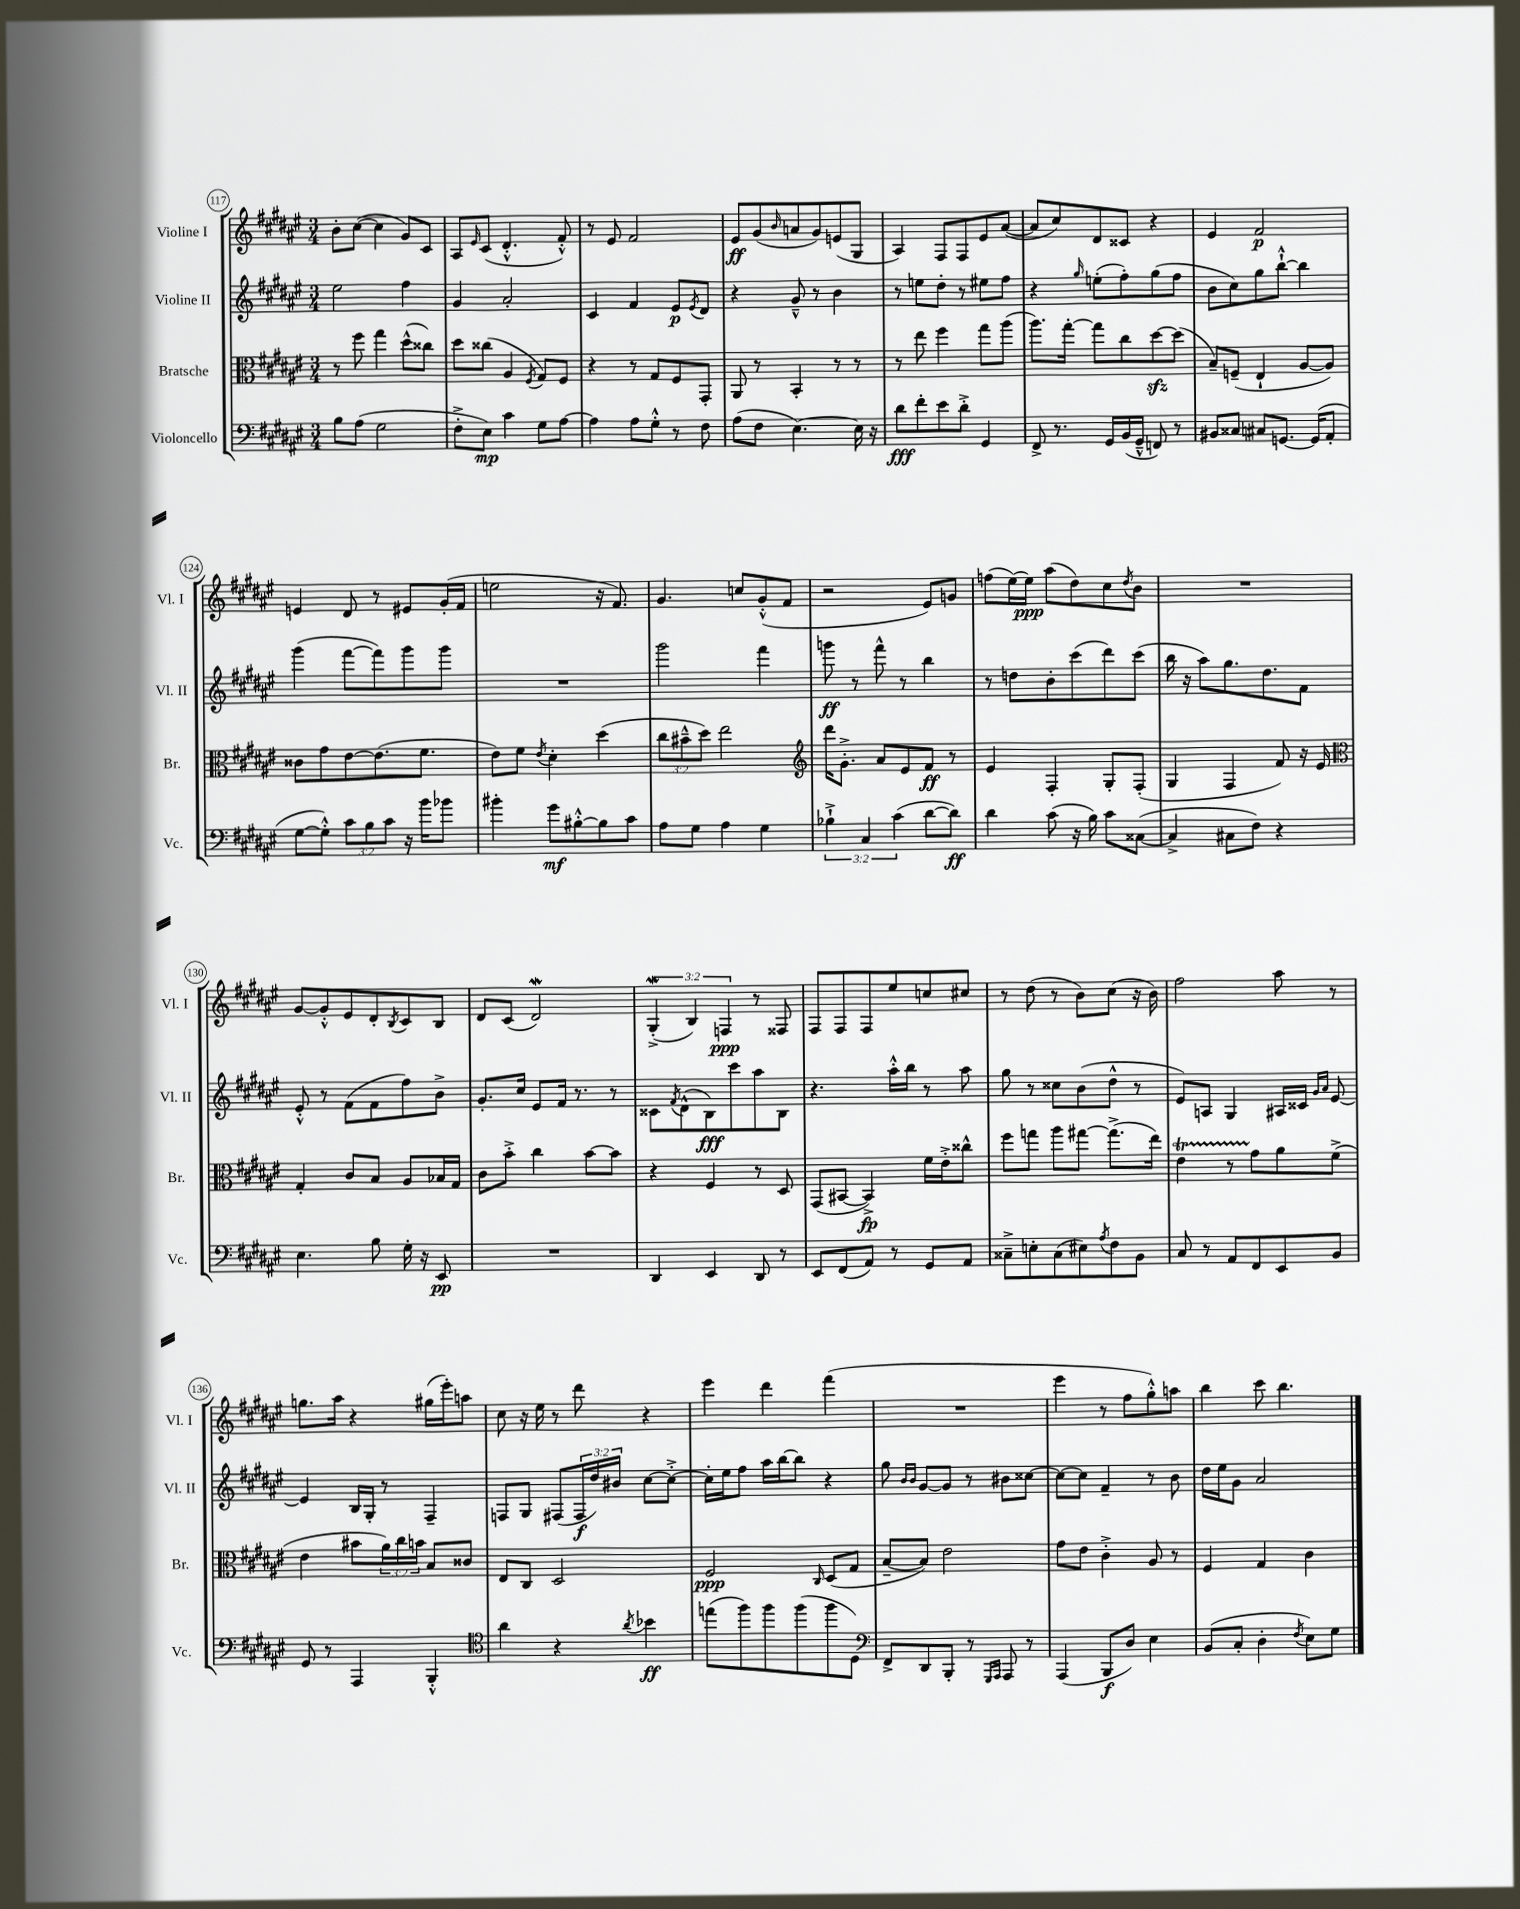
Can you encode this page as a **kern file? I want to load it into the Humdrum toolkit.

**kern	**kern	**kern	**kern
*staff4	*staff3	*staff2	*staff1
*clefF4	*clefC3	*clefG2	*clefG2
*k[f#c#g#d#a#e#]	*k[f#c#g#d#a#e#]	*k[f#c#g#d#a#e#]	*k[f#c#g#d#a#e#]
*M3/4	*M3/4	*M3/4	*M3/4
8B	8r	2ee#	8b'
(8A#	8ff#	.	([8cc#
2G#	4gg#	.	4cc#]
.	(8dd#^^	4ff#	8g#)
.	8cc##)	.	8c#
=	=	=	=
8F#'^	8dd#	4g#	8A#
.	.	.	16qqe#
8E#)	(8cc##	.	(8c#
4c#	4A#	2a#'	4.d#'^^
.	8qF#	.	.
8G#	8G#)	.	.
[8A#	8F#	.	8f#'^^)
=	=	=	=
4A#]	4r	4c#	8r
.	.	.	8e#
8A#	8r	4f#	2f#
8G#'^^	8G#	.	.
8r	8F#	8e#	.
.	.	8qe#	.
8F#	8GG#'	8d#	.
=	=	=	=
(8A#	8AA#	4r	8e#
8F#	8r	.	(8g#
.	.	.	16qqb
[4.E#)	4BB'	8g#~^^	8a
.	.	8r	8g#)
.	8r	4b	(8e
16E#]	8r	.	8G#
16r	.	.	.
=	=	=	=
8d#	8r	8r	4A#)
8f#'	8ee#	8ee	.
8e#	4ff#	8dd#'	8F#
8d#'^	.	8r	8F#
4GG#	8gg#	8ee#	8e#
.	(8aa#	8ff#	([8a#
=	=	=	=
8FF#^	8.aa#)	4r	8a#]
8.r	.	.	8cc#)
.	[16gg#'	.	.
.	.	16qqgg#	.
.	8gg#]	(8ee'	8d#
16GG#	.	.	.
(16BB	8cc#	8ff#')	8c##
16GG#~^^	.	.	.
8FF)	[8dd#	(8gg#	4r
8r	(8dd#]	8ff#	.
=	=	=	=
8BB#	8B~)	8b	4e#
8C##	(8F~	8cc#)	.
8C#	4E#`	8gg#	2f#
[8.GG	.	[8bb`^^	.
.	[8A#	4bb]	.
(16GG]	.	.	.
8AA#'	8A#])	.	.
=	=	=	=
[8G#	8c##	(4ggg#	4e
8G#'^^])	8g#	.	.
12c#	[8e#	[8fff#	8d#
12B	.	.	.
.	(8.e#]	8fff#])	8r
12c#	.	.	.
16r	.	8ggg#	8e#
16b	8.f#	.	.
8b-	.	8ggg#	(16g#'
.	.	.	16f#
=	=	=	=
4b#'	8e#)	2.r	2ee
.	8f#	.	.
.	8qe#	.	.
8g#	4d#'	.	.
[8B#'^^	.	.	.
8B#]	(4dd#	.	16r
.	.	.	8.f#)
8c#	.	.	.
=	=	=	=
8A#	12cc#	2ggg#	4.g#
.	12b#~^^	.	.
8G#	.	.	.
.	12dd#)	.	.
4A#	2ee#	.	.
.	.	.	8cc
4G#	.	4fff#	(8g#'^^
.	.	.	8f#
=	=	=	=
*	*clefG2	*	*
6B-`^	16ddd#	8ggg	2r
.	8.g#'^	.	.
.	.	8r	.
6C#	.	.	.
.	8a#	8fff#^^	.
(6c#	.	.	.
.	8e#	8r	.
[8d#	8f#	4bb	8e#)
8d#])	8r	.	8g
=	=	=	=
4d#	4e#	8r	(8ff
.	.	8dd	[16ee#)
.	.	.	16ee#]
(8c#	4F#'	8b'	(8aa#
16r	.	(8ccc#	8dd#)
16B)	.	.	.
8c#	8G#'	8ddd#)	8cc#
.	.	.	8qdd#
([8C##	(8F#'	(8ccc#	8b
=	=	=	=
4C##^]	4G#	16bb	2.r
.	.	16r	.
.	.	8aa#)	.
8C#	4F#	8.gg#	.
8F#)	.	.	.
.	.	8.dd#	.
4r	8f#)	.	.
.	16r	8f#	.
.	16e#	.	.
=	=	=	=
*	*clefC3	*	*
4.E#	4G#'	8e#'^^	[8g#
.	.	8r	8g#'^^]
.	8c#	(8f#	8e#
8B	8B	8f#	8d#'
.	.	.	8qB
16G#'	8A#	8ff#)	8c#
16r	.	.	.
8EE#	16B-	8b^	8B
.	16G#	.	.
=	=	=	=
2.r	8c#	8.g#'	8d#
.	8b'^	.	(8c#
.	.	16cc#	.
.	4cc#	8e#	2d#)
.	.	16f#	.
.	.	8.r	.
.	[8b	.	.
.	8b]	8r	.
=	=	=	=
4DD#	4r	8c##	(6G#'^
.	.	8qf#	.
.	.	(8d#^^	.
.	.	.	6B)
4EE#	4F#	8B)	.
.	.	.	6F
.	.	8ccc#	.
8DD#	8r	8aa#	8r
8r	8D#	8B	8F##
=	=	=	=
8EE#	(8GG#	4.r	8F#
(8FF#	[8BB#	.	8F#
8AA#)	4BB#^])	.	8F#
8r	.	16aa#'^^	8ee#
.	.	16bb	.
8GG#	16f#	8r	8cc
.	16e#'^	.	.
8AA#	8cc##^^	8aa#	8cc#
=	=	=	=
8C##~^	8ff#	8gg#	8r
8E'	8gg	8r	(8dd#
(8C##	8aa#	8cc##	8r
8E#)	[8gg#	(8b	8b)
8qA#	.	.	.
8F#	(8.gg#^]	8dd#^^	(8cc#
8BB	.	8r	16r
.	16ee#)	.	16b)
=	=	=	=
8C#	4e#	8e#)	2ff#
8r	.	8A	.
8AA#	8r	4G#	.
8FF#	8g#	.	.
8EE#	8a#	16A#	8aa#
.	.	16c##	.
.	.	16qqg#	.
.	.	16qqa#	.
8BB	(8f#^	[8e#	8r
=	=	=	=
8GG#	4e#	4e#]	8.gg
8r	.	.	.
.	.	.	16aa#
4AAA#	8b#	16B	4r
.	.	16G#'	.
.	24a#)	8r	.
.	24cc#	.	.
.	24b	.	.
4BBB'^^	8B	4F#~	(16gg#
.	.	.	16eee#')
.	8c##	.	8aa
=	=	=	=
*clefC4	*	*	*
4a#	8E#	8F	8cc#
.	8C#	8G#	16r
.	.	.	16ee#
4r	2D#	(8F#	8r
.	.	24F#	8ddd#
.	.	24dd#)	.
.	.	24b#	.
8qa#	.	.	.
4b-	.	[8cc#	4r
.	.	8cc#'^_	.
=	=	=	=
(8ee	2F#	16cc#']	4eee#
.	.	16ee#	.
8ff#)	.	8ff#	.
8ff#	.	16aa#	4ddd#
.	.	[16bb	.
(8ff#	.	8bb]	.
.	16qqC#	.	.
8ff#	(8D#	4r	(4fff#
8D#)	8G#	.	.
=	=	=	=
*clefF4	*	*	*
8FF#^	[8B~	8gg#	2.r
.	.	16qqb	.
.	.	16qqb	.
8DD#	8B])	[8g#	.
8BBB'	2e#	8g#]	.
8r	.	8r	.
16qqGGG#	.	.	.
16qqAAA#	.	.	.
8AAA#	.	8b#	.
8r	.	[8cc##	.
=	=	=	=
(4AAA#	8g#	8cc##_	4eee#
.	8e#	8cc##]	.
8BBB	4c#'^	4f#~	8r
8D#)	.	.	8ff#
4E#	8A#	8r	8gg#'^^)
.	8r	8b	8aa
=	=	=	=
(8BB	4F#	16dd#	4bb
.	.	16ee#	.
8C#'	.	8g#	.
4D#'	4G#	2a#	8ccc#
.	.	.	4.bb
8qF#	.	.	.
8E#)	4c#	.	.
8G#	.	.	.
==	==	==	==
*-	*-	*-	*-
